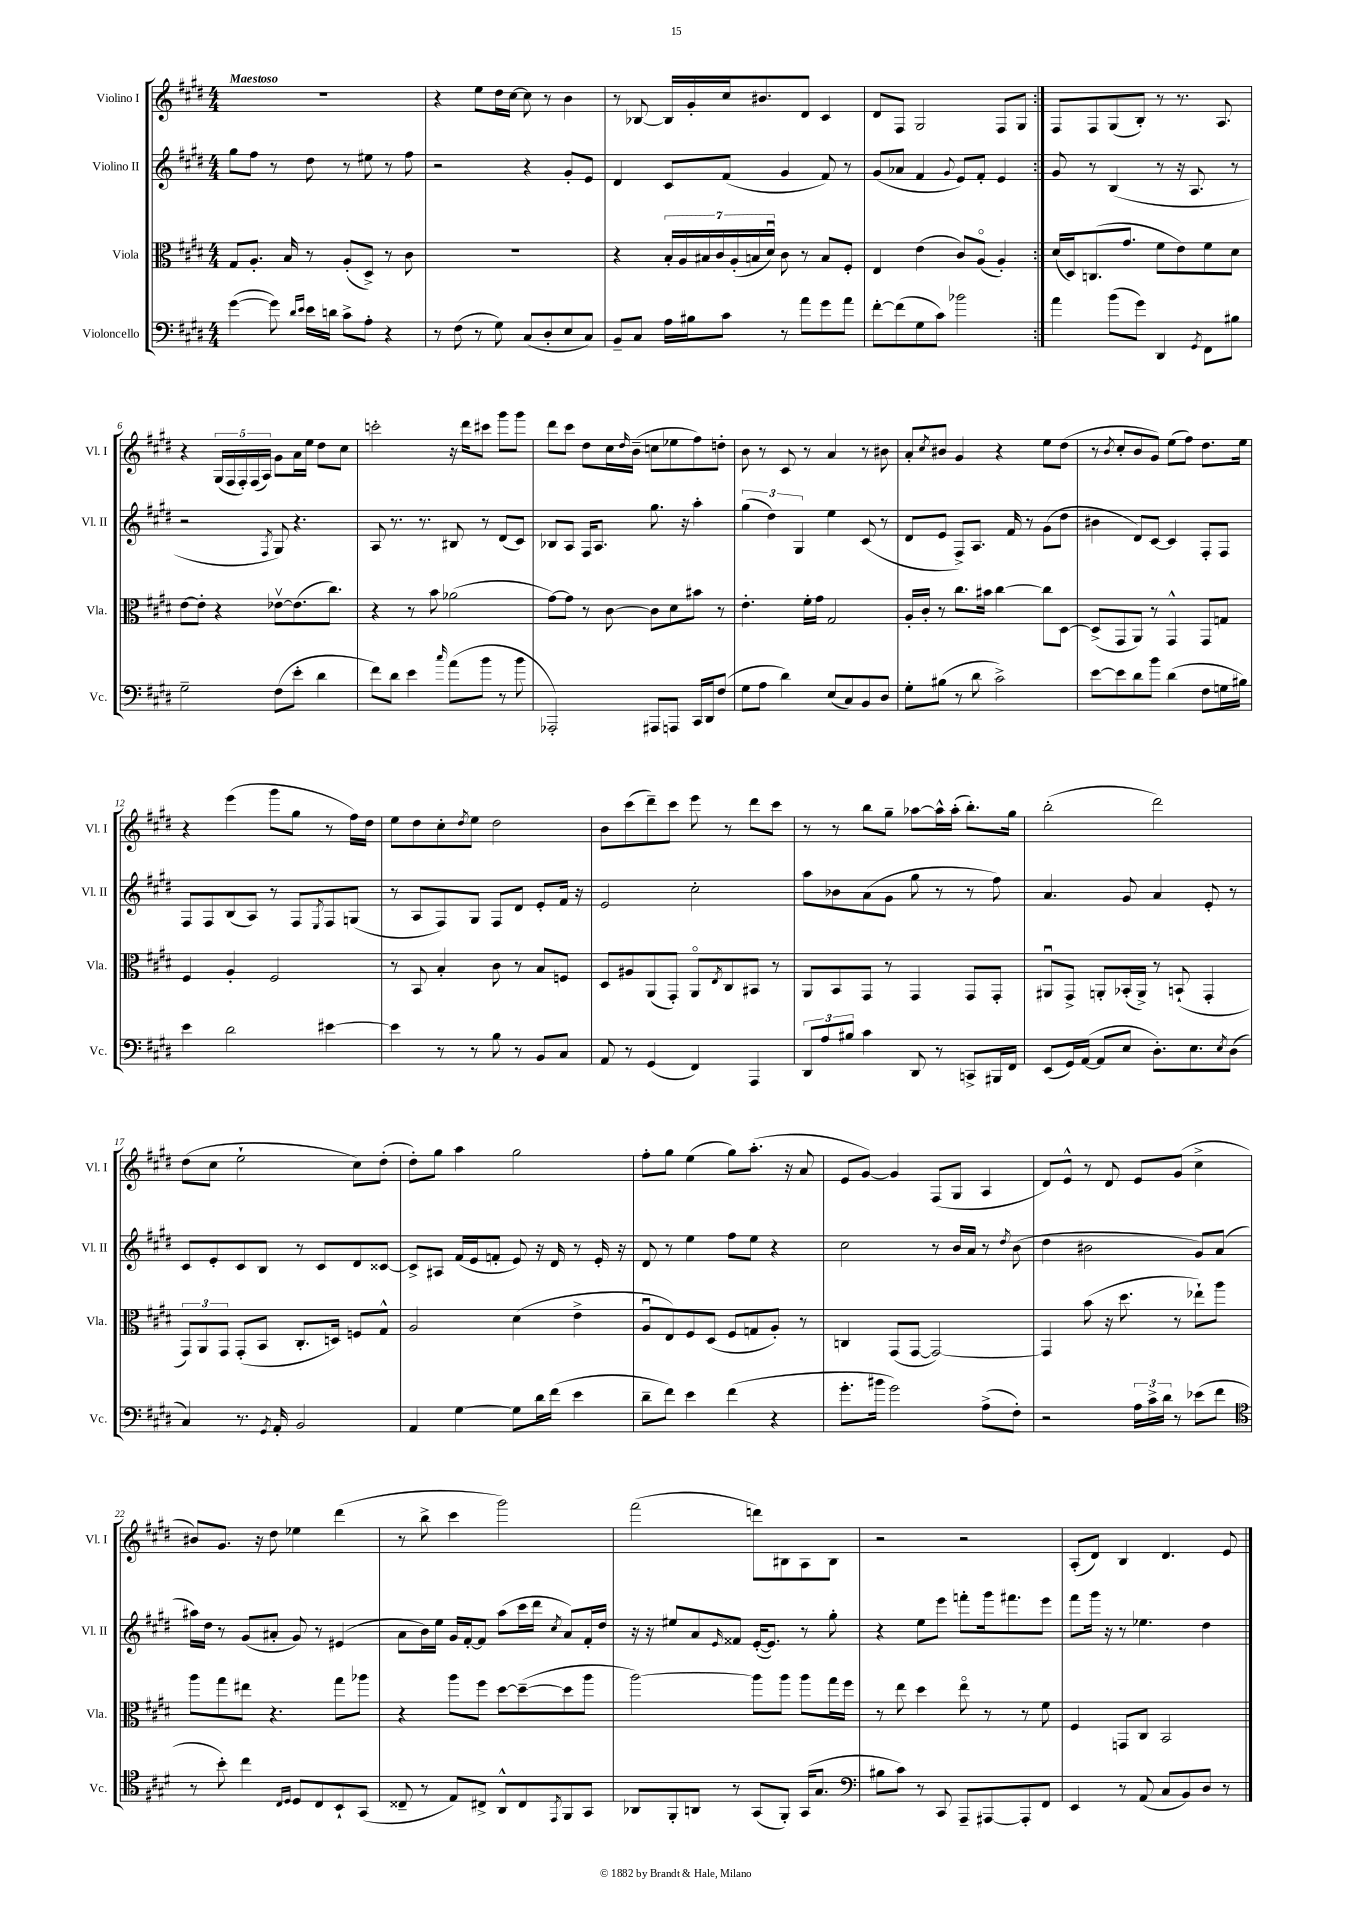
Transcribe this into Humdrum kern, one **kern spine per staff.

**kern	**kern	**kern	**kern
*staff4	*staff3	*staff2	*staff1
*clefF4	*clefC3	*clefG2	*clefG2
*k[f#c#g#d#]	*k[f#c#g#d#]	*k[f#c#g#d#]	*k[f#c#g#d#]
*M4/4	*M4/4	*M4/4	*M4/4
([4g#	8G#	8gg#	1r
.	8.A'	8ff#	.
8g#])	.	8r	.
.	16B	.	.
16qqd#	.	.	.
16qqe	.	.	.
16e	8r	8dd#	.
16d	.	.	.
8c#^	(8A'	8r	.
8A'	8D#^)	8ee#	.
4r	8r	8r	.
.	8c#	8ff#	.
=	=	=	=
8r	1r	2r	4r
(8F#	.	.	.
8r	.	.	8ee
8G#)	.	.	16dd#
.	.	.	[16cc#
(8C#	.	4r	8cc#]
8D#'	.	.	8r
8E	.	8g#'	4b
8C#)	.	8e	.
=	=	=	=
8BB~	4r	4d#	8r
8C#	.	.	[8B-
16A	28B'	8c#	16B-]
.	28A	.	.
16B#	.	.	16g#'
.	28B#	.	.
.	28c#	.	.
8c#	.	(8f#	16cc#
.	(28A'	.	.
.	28B	.	.
.	.	.	8.b#
.	28d#u)	.	.
8r	8c#	4g#	.
8a	8r	.	8d#
8g#	8B	8f#)	4c#
8a	8F#'	8r	.
=	=	=	=
[8f#'	4E	(8g#	8d#
(8f#]	.	8a-	8F#
8G#	(4e	4f#	2G#
8c#)	.	.	.
.	.	8qqg#	.
2b-	8c#)	8e)	.
.	(8Ao	8f#'	.
.	4A')	4e	8F#
.	.	.	8G#
=:|!	=:|!	=:|!	=:|!
4a	(16d#	8g#	8F#
.	16D#)	.	.
.	(8.C	8r	8F#
(8b	.	(4B	(8G#
.	8.g#	.	.
8g#)	.	.	8B')
4DD#	8f#	8r	8r
.	8e)	16r	8.r
.	.	8.A	.
8qGG#	.	.	.
8FF#	8f#	.	.
.	.	.	8.A
8B#	8d#	8r	.
=	=	=	=
2G#~	[8e	2r	4r
.	8e']	.	.
.	4r	.	(20G#
.	.	.	20F#
.	.	.	20F#')
.	.	.	(20F#
.	.	.	20A)
.	.	8qF#	.
(8F#	[8e-v	8G#)	8g#
8e'	(8.e-]	4.r	16a
.	.	.	16ee
4d#	.	.	8dd#
.	8.cc#)	.	.
.	.	.	8cc#
=	=	=	=
8f#)	4r	8A	2ccc'
8d#	.	8.r	.
4e	8r	.	.
.	.	8.r	.
.	8b	.	.
16qqcc#	.	.	.
(8a	(2a-	8B#	16r
.	.	.	16ddd#
8b	.	8r	8ccc#
8r	.	(8d#	8ggg#
8b	.	8c#)	8ggg#
=	=	=	=
2AAA-')	[8g#)	8B-	8ddd#
.	8g#]	8A	8ccc#
.	8r	16F#	8dd#
.	.	8.A	.
.	[8c#	.	16cc#
.	.	.	16qqdd#
.	.	.	(16b~
8AAA#	8c#]	8.gg#	8cc
8AAA	8d#	.	8ee-
.	.	16r	.
16CC#	8b#	4aa'	8ff#)
16DD#	.	.	.
(8F#	8r	.	8dd'
=	=	=	=
8G#	4.e'	(6gg#	8b
8A	.	.	8r
.	.	6dd#)	.
4d#)	.	.	8c#
.	.	6G#	.
.	16f#'	.	8r
.	16g#	.	.
(8E	2G#	4ee	4a
8C#)	.	.	.
8BB	.	(8c#	8r
8D#	.	8r	8b#
=	=	=	=
8G#'	16A'	8d#	8a'
.	16c#'	.	.
.	.	.	8qcc#
(8B#	8r	8e	8b#
8r	8.cc#	8F#^)	4g#
8d#	.	8.A	.
.	16b#	.	.
2c#^)	[4cc#	.	4r
.	.	16f#	.
.	.	8r	.
.	8cc#]	(8g#	8ee
.	[8D#	8dd#	(8dd#
=	=	=	=
[8e	(8D#^]	4b#	8r
.	.	.	8qb
8e]	8GG#	.	8cc#'
8d#	8AA)	8d#)	8b
8b	8r	[8c#	8g#)
(4d#	4GG#^^	4c#]	(8ee
.	.	.	8ff#)
8F#	8GG#	8F#'	8.dd#
16G	8G	8F#	.
16B#)	.	.	16ee
=	=	=	=
4e	4F#	8F#	4r
.	.	8F#	.
2d#	4A'	(8B	(4eee
.	.	8A)	.
.	2F#	8r	8ggg#
.	.	8F#	8gg#
.	.	8qE	.
[4e#	.	8F#	8r
.	.	(8G	16ff#)
.	.	.	16dd#
=	=	=	=
4e#]	8r	8r	8ee
.	8BB	8A	8dd#
8r	4B'	8F#)	8cc#'
.	.	.	8qdd#
8r	.	8G#	8ee
8B	8c#	8F#	2dd#
8r	8r	8d#	.
8BB	8B	8e'	.
8C#	8F	16f#	.
.	.	16r	.
=	=	=	=
8AA	8D#	2e	8b
8r	8A#	.	(8ccc#
(4GG#	(8AA	.	8ddd#~)
.	8GG#')	.	8ccc#
4FF#)	8AAo	2cc#'	8eee
.	8qE	.	.
.	8C#	.	8r
4AAA	8BB#	.	8ddd#
.	8r	.	8ccc#
=	=	=	=
12DD#	8AA	8aa	8r
12A	.	.	.
.	8BB	8b-	8r
12B#	.	.	.
4c#	8GG#	(8a	8bb
.	8r	8g#	8gg#~
8DD#	4GG#	8gg#	[8aa-
8r	.	8r	16aa-^^]
.	.	.	(16aa-'
8CC^	8GG#	8r	8.bb')
16BBB#	8GG#'	8ff#)	.
16FF#	.	.	16gg#
=	=	=	=
(8EE	8AA#u	4.a	(2bb'
16GG#)	8GG#^	.	.
([16AA	.	.	.
8AA]	8AA'	.	.
8E	(16BB-'	8g#	.
.	16AA^)	.	.
8.D#')	8r	4a	2ddd#)
.	(8BB`	.	.
8.E	.	.	.
.	4GG#'	8e'	.
8qE	.	.	.
(8D#	.	8r	.
=	=	=	=
4C#)	12GG#)	8c#	(8dd#
.	12AA	.	.
.	.	8e'	8cc#
.	12GG#	.	.
8.r	(8GG#'	8c#	2ee`
.	8BB	8B	.
8qGG#	.	.	.
16AA'	.	.	.
2BB	8.C#'	8r	.
.	.	8c#	.
.	16D)	.	.
.	8F	8d#	8cc#)
.	8G#^^	[8c##	(8dd#'
=	=	=	=
4AA	2A	8c##^]	8dd#')
.	.	8A#	8gg#
[4G#	.	(16f#	4aa
.	.	16e	.
.	.	8f'	.
8G#]	(4d#	8e)	2gg#
16d#	.	16r	.
(16f#	.	16d#	.
4e	4e^	8r	.
.	.	16e'	.
.	.	16r	.
=	=	=	=
8d#~	8Au	8d#	8ff#'
8f#)	8E)	8r	8gg#
4e	8F#	4ee	(4ee
.	(8D#	.	.
(4f#	8F#	8ff#	8gg#)
.	8G	8ee	(8.aa'
4r	8A')	4r	.
.	.	.	16r
.	8r	.	8a
=	=	=	=
8.g#'	4C	2cc#	8e
.	.	.	[8g#)
16b#	.	.	.
2g#)	(8GG#	.	4g#]
.	[8GG#	.	.
.	2GG#_)	8r	(8F#
.	.	16b	8G#
.	.	16a	.
(8A^	.	8r	4A
.	.	8qdd#	.
8F#')	.	(8b	.
=	=	=	=
2r	4GG#]	4dd#	8d#)
.	.	.	8e^^
.	(8b	2b#	8r
.	16r	.	8d#
.	8.dd#	.	.
24A	.	.	8e
24c#^	.	.	.
24d#	.	.	.
8r	8r	.	(8g#
(8e-	8ee-`)	8g#)	4cc#^
8f#	8aa	(8a	.
=	=	=	=
*clefC4	*	*	*
8r	8aa	16aa#)	8b#)
.	.	16dd#	.
8b')	8gg#	8r	8.g#
4cc#	8ee#	(8g#	.
.	.	.	16r
.	4.r	8a#'	8dd#
16qqC#	.	.	.
16qqD#	.	.	.
8D#	.	8g#)	4ee-
8C#	.	8r	.
8BB`	8gg#	(4e#	(4ddd#
(8GG#	8aa-	.	.
=	=	=	=
8C##~	4r	8a	8r
8r	.	16b)	8bb^
.	.	16ee	.
8E)	8aa	16g#	4ccc#
.	.	[16f#'	.
8C#^	8ff#	8f#]	.
8AA^^	[8dd#	(8aa	2ggg#)
8C#	(8dd#~_	16ccc#	.
.	.	16ddd#	.
8qEE	.	8qcc#	.
8FF#	8dd#]	8a)	.
8GG#	8aa	16f#'	.
.	.	16dd#	.
=	=	=	=
8AA-	[2aa)	16r	(2fff#
.	.	16r	.
8FF#'	.	8ee#	.
8AA	.	8a	.
.	.	16qqe	.
8r	.	8f##	.
(8GG#	8aa]	([16e'	8ddd)
.	.	8.e])	.
8FF#')	8aa	.	8B#
(16GG#	8aa	8r	8A
8.G#	.	.	.
.	16gg#	8gg#'	8B#
.	16ff#	.	.
=	=	=	=
*clefF4	*	*	*
8B#	8r	4r	2r
8c#)	8ee	.	.
8r	4dd#	8ee	.
8CC#	.	8eee	.
8AAA~	8eeo	8fff'	2r
[8AAA#	8r	16ggg#	.
.	.	8.fff#	.
8AAA#']	8r	.	.
8FF#	8f#	8eee	.
=	=	=	=
4EE	4F#	8fff#	(8A'
.	.	16ggg#	8d#)
.	.	16r	.
8r	8GG	8r	4B
(8AA	8C#	4.ee-	.
8C#	2BB	.	4.d#
8BB)	.	.	.
8D#	.	4dd#	.
8r	.	.	8e
==	==	==	==
*-	*-	*-	*-
